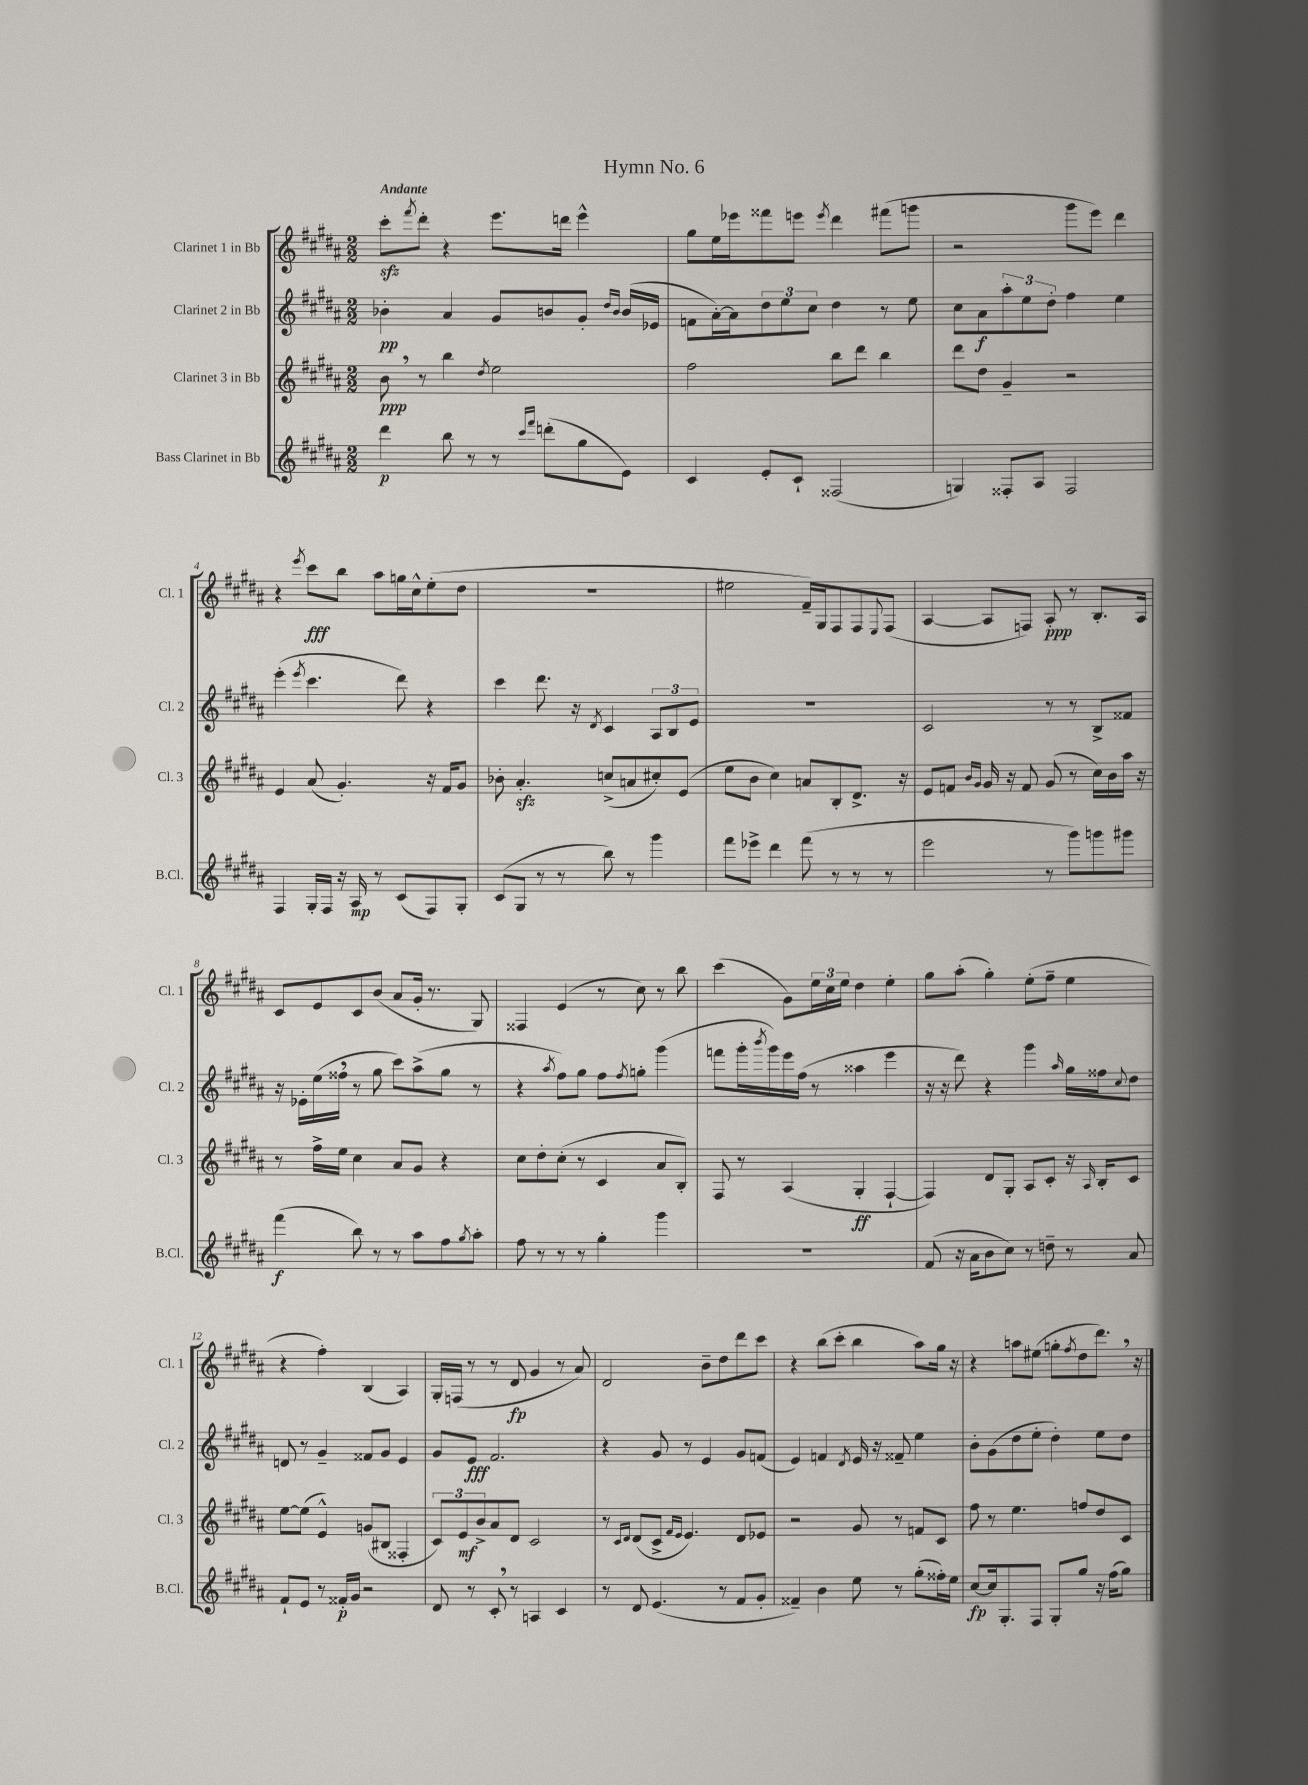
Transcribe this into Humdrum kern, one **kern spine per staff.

**kern	**kern	**kern	**kern
*staff4	*staff3	*staff2	*staff1
*clefG2	*clefG2	*clefG2	*clefG2
*k[f#c#g#d#a#]	*k[f#c#g#d#a#]	*k[f#c#g#d#a#]	*k[f#c#g#d#a#]
*M2/2	*M2/2	*M2/2	*M2/2
4ddd#	8b	4b-'	8ccc#'
.	.	.	8qfff#
.	8r	.	8ddd#'
8bb	4bb	4a#	4r
8r	.	.	.
.	8qdd#	.	.
8r	2ee	8g#	8.eee
16qqccc#	.	.	.
16qqfff#	.	.	.
(8ddd'	.	8b	.
.	.	.	16ddd
8gg#	.	8g#'	4eee^^
.	.	16qqdd#	.
.	.	16qqb	.
8e)	.	(16b	.
.	.	16e-	.
=	=	=	=
4c#	2ff#	8f	8gg#
.	.	[16a#')	16ee
.	.	16a#]	16eee-
8e'	.	12dd#	8fff##
.	.	12ee	.
8c#`	.	.	8eee
.	.	12cc#	.
.	.	.	8qeee
(2F##	8bb	4dd#	4ddd#
.	8ddd#	.	.
.	4bb	8r	(8fff#
.	.	8ee	8ggg
=	=	=	=
4G)	8ddd#	8cc#	2r
.	8dd#	8a#	.
8F##'	4g#~	12aa#'	.
.	.	12ee	.
8A#	.	.	.
.	.	12dd#'	.
2F##	2r	4ff#	8ggg#
.	.	.	8eee)
.	.	4ee	4ddd#
=	=	=	=
4F#	4e	(4eee'	4r
.	.	8qeee	8qeee
16G#'	(8a#	4.ccc#	8ccc#
16F#	.	.	.
16r	4.g#')	.	8bb
16A#	.	.	.
8r	.	.	8aa#
(8c#	.	8ddd#)	16gg
.	.	.	16cc#^^
8F#)	16r	4r	(8ee'
.	16f#	.	.
8G#'	8g#	.	8dd#
=	=	=	=
(8c#	8b-'	4ccc#	1r
8G#	4.a#'	.	.
8r	.	8.ddd#	.
8r	.	.	.
.	.	16r	.
.	.	8qd#	.
8bb)	(8cc^	4c#	.
8r	8a	.	.
4ggg#	8cc#')	12A#	.
.	.	12B	.
.	(8e	.	.
.	.	12e	.
=	=	=	=
8fff#	8ee	1r	2ee#
8eee-^	8b	.	.
4ddd#	4cc#)	.	.
(8fff#	8a	.	16f#~)
.	.	.	16G#
8r	8B'	.	8F#
8r	8.d#^	.	8F#
.	.	.	8qqE
8r	.	.	(8F#
.	16r	.	.
=	=	=	=
2eee	8e	2c#	[4A#
.	8f	.	.
.	16qqb	.	.
.	16qqg#	.	.
.	16g#	.	8A#]
.	16r	.	.
.	8f	.	8F)
8r	(8g#	8r	8A#'
8ggg#)	8r	8r	8r
8ggg	16cc#)	8B^	8.B'
.	16b	.	.
8ggg#	16aa#	8f##	.
.	16r	.	16A#
=	=	=	=
(4fff#	8r	16r	8c#
.	.	16e-'	.
.	16ff#^	(16ee	8e
.	16ee	16ff##	.
8bb)	4cc#	8r	8c#
8r	.	8gg#	(8b
8r	8a#	8ccc#)	8a#
8aa#	8g#	(8aa#^	16g#'
.	.	.	8.r
8ff#	4r	8gg#	.
8qgg#	.	.	.
8aa#'	.	8r	8G#)
=	=	=	=
8ff#	8cc#	4r	4F##
8r	8dd#'	.	.
.	.	8qaa#	.
8r	(8cc#'	8ff#)	(4e
8r	8r	8gg#	.
4gg#'	4c#	8ff#	8r
.	.	8qff#	.
.	.	8gg'	8cc#)
4ggg#	8a#	(4ggg#	8r
.	8B')	.	8bb
=	=	=	=
1r	8F#	8fff	(4ccc#
.	8r	16ggg#'	.
.	.	8qbbb	.
.	.	16ggg#)	.
.	(4A#	16eee	8g#)
.	.	(16ff#	.
.	.	8r	24ee
.	.	.	24cc#
.	.	.	24ee
.	4G#'	4aa##	4dd#
.	[4F#`	4eee	4ee'
=	=	=	=
(8f#	4F#])	16r	8gg#
.	.	16r	.
16r	.	8ddd#)	(8aa#'
16a#	.	.	.
8b	8d#	4r	4gg#')
8cc#)	8G#'	.	.
8r	8A#	4ggg#	(8ee'
8dd~	8c#'	.	8ff#~
.	.	16qqaa#	.
8r	16r	16gg#	4ee
.	16qqA#	.	.
.	16B'	16ff##	.
.	.	8qqcc#	.
8a#	8c#	8dd#	.
=	=	=	=
8f#`	[8ee	8d	4r
8e	(8ee]	8r	.
8r	4e^^)	4g#~	4ff#')
16f##'	.	.	.
16g#	.	.	.
2r	(8g	8f##	(4B
.	8B#	8g#	.
.	4F##'	4e	4A#)
=	=	=	=
8d#	12c#)	8g#	16G#'
.	.	.	(16F
.	12e	.	.
8r	.	8e	8r
.	12b^	.	.
8c#'	8a#	2.f#	8r
8r	8d#	.	8d#
4A	2c#	.	4g#
4c#	.	.	8r
.	.	.	8a#)
=	=	=	=
8r	8r	4r	2d#
.	16qqc#	.	.
.	16qqd#	.	.
8d#	(8d#	.	.
(4.e	8c#^	8g#	.
.	16qqf#	.	.
.	16qqe	.	.
.	4.e)	8r	.
.	.	4e	8b~
8r	.	.	8dd#
8f#	8d#	8g#	8ddd#
8g#'	8e-	(8f	8ccc#
=	=	=	=
4f##~)	2r	4e)	4r
4b	.	4f	(8bb
.	.	.	8ccc#'
.	.	8qd#	.
8ee	8g#	16e	4bb
.	.	16r	.
8r	8r	8f##~	.
(8gg#'	8f	4ee	8aa#)
16ff##')	8c#	.	16gg#
16ee	.	.	16r
=	=	=	=
[8cc#	8ff#	8b'	4r
16cc#]	8r	(8g#	.
8.G#'	.	.	.
.	4.ee	8dd#	8aa
8F#	.	8ee'	(8ee#
8G#'	.	4dd#')	8gg'
.	.	.	8qff#
8gg#	8ff	.	8dd#
16r	8dd#	8ee	8.ddd#)
(16ff#	.	.	.
8gg#)	8c#	8dd#	.
.	.	.	16r
==	==	==	==
*-	*-	*-	*-
